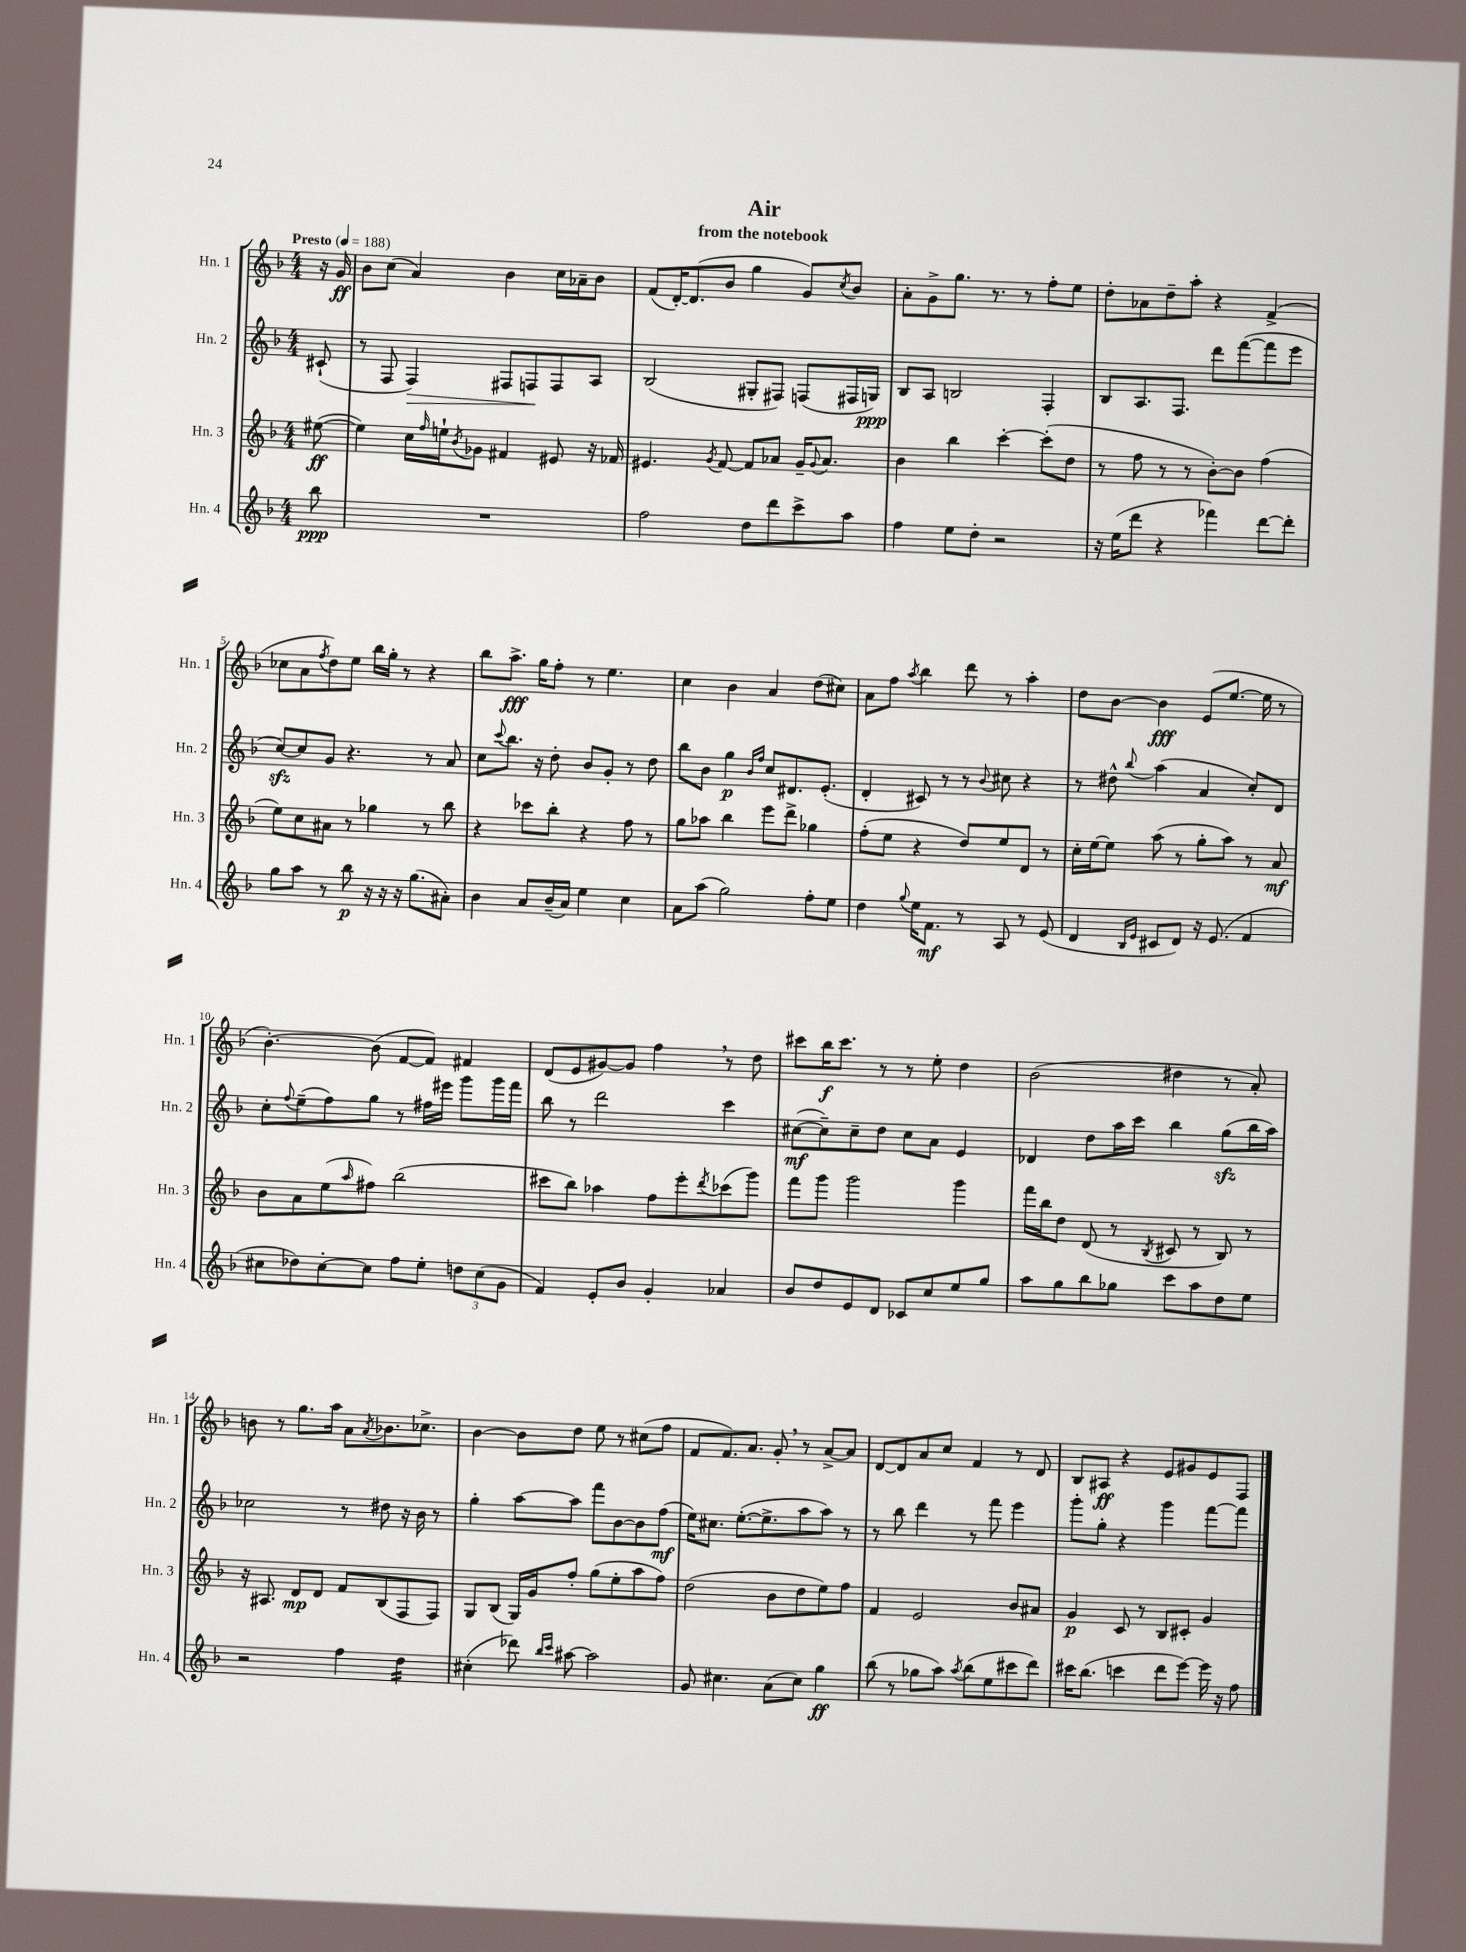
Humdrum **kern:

**kern	**kern	**kern	**kern
*staff4	*staff3	*staff2	*staff1
*clefG2	*clefG2	*clefG2	*clefG2
*k[b-]	*k[b-]	*k[b-]	*k[b-]
*M4/4	*M4/4	*M4/4	*M4/4
*MM188	*MM188	*MM188	*MM188
8bb-	([8ee#	(8c#`	16r
.	.	.	16g
=	=	=	=
1r	4ee#])	8r	8b-
.	.	8F	(8cc
.	16cc	4F)	4a)
.	16qqff	.	.
.	16ee`	.	.
.	8qb-	.	.
.	8g-	.	.
.	4f#	8F#	4b-
.	.	8F	.
.	8e#	8F	16cc
.	.	.	16a-~
.	16r	8A	8b-
.	16f-	.	.
=	=	=	=
2ff	4.e#	(2B-	(8f
.	.	.	[16d')
.	.	.	(8.d]
.	8qg	.	.
.	[8f	.	8b-
8dd	8f]	8G#'	4gg
8ddd	8a-	8F#)	.
8ccc^	16g~	(8F	8g)
.	8qqg	.	.
.	8.a-	.	.
.	.	.	8qcc
8aa	.	16F#	8b-
.	.	16G)	.
=	=	=	=
4ff	4b-	8B-	8a'
.	.	8A	8g^
8ee	4bb-	2B	8.gg
8dd'	.	.	.
.	.	.	8.r
2r	[4ccc'	.	.
.	.	.	8r
.	(8ccc']	4F'	8ff'
.	8dd	.	8ee
=	=	=	=
16r	8r	8B-	8dd'
(16ee	.	.	.
8ddd	8ff	8.A	8a-
4r	8r	.	8dd~
.	.	8.F	.
.	8r	.	8aa'
4fff-)	[8b-')	8ddd	4r
.	8b-]	([8fff	.
[8ddd	(4ff	8fff]	(4f^
8ddd']	.	8eee	.
=	=	=	=
8gg	8ee)	[8cc)	8cc-
8aa	8cc	8cc]	8a
.	.	.	8qff
8r	8a#	8g	8dd)
8bb-	8r	4.r	8ee
16r	4gg-	.	16bb-
16r	.	.	16gg'
16r	.	.	8r
(8.gg	.	.	.
.	8r	8r	4r
8a#')	8bb-	8a	.
=	=	=	=
4b-	4r	8cc	8bb-
.	.	8qqccc	.
.	.	8.bb-	8.aa^
8a	8ccc-	.	.
.	.	16r	16gg
(16b-~	8bb-'	8dd'	8ff'
16a)	.	.	.
4ee	4r	8b-	8r
.	.	8g'	4.ee
4cc	8ff	8r	.
.	8r	8dd	.
=	=	=	=
8a	8gg	8bb-	4cc
(8aa	8aa-	8b-	.
2gg)	4bb-	4gg	4b-
.	.	16qqb-	.
.	.	16qqff	.
.	8eee	8cc	4a
.	8ddd^	8.d#	.
8ff'	4gg-	.	(8dd
.	.	(8.e'	.
8ee	.	.	8cc#)
=	=	=	=
4dd	(8ff'	4d'	8a
.	8ee	.	8ff
8qqgg	.	.	8qaa
16ee	4r	8c#)	4bb-
8.f	.	.	.
.	.	8r	.
8r	8dd)	8r	8ddd
.	.	8qqb-	.
8A	8ee	8cc#	8r
8r	8d	4r	4aa'
(8e	8r	.	.
=	=	=	=
4d	16cc'	8r	8dd
.	[16ee	.	.
.	8ee]	8dd#^^	[8b-
16qqB-	.	.	.
16qqe	.	8qqbb-	.
8c#	(8aa	(4aa	4b-]
8d)	8r	.	.
16r	8gg'	4a	(8e
(8.e	.	.	.
.	8aa)	.	[8.ee
4f	8r	8cc')	.
.	.	.	16ee]
.	8a	8d	8r
=	=	=	=
8cc#	8b-	8cc'	[4.b-')
.	.	8qqff	.
8dd-)	8a	(8ee~	.
[8cc#'	(8ee	8ff)	.
.	16qqaa	.	.
8cc#]	8ff#)	8gg	(8b-]
8ff	(2bb-	8r	[8f
8ee'	.	16ff#	8f])
.	.	16eee#	.
12dd	.	8ggg	4f#
(12cc#	.	.	.
.	.	16ggg	.
12g	.	.	.
.	.	16fff	.
=	=	=	=
4f)	8ccc#	8bb-	(8d
.	8bb-)	8r	8e
8e'	4aa-	2ddd	[8g#)
8b-	.	.	8g#]
4g'	8ff	.	4ff
.	8eee'	.	.
.	8qddd	.	.
4a-	(8ccc-	4ccc	8r
.	8ggg)	.	8dd
=	=	=	=
8b-	8fff	([8cc#	8ccc#
8dd	8ggg	8cc#~])	16bb-
.	.	.	8.ccc#
8e	2ggg	8cc#~	.
8d	.	8dd	8r
8c-	.	8cc#	8r
8cc	.	8a	8ee'
8ee	4ggg	4e	4dd
8gg	.	.	.
=	=	=	=
8aa	16fff	4d-	(2b-
.	16bb-	.	.
8gg	8dd	.	.
8bb-	(8d	8dd	.
8gg-	8r	16aa	.
.	.	16ccc	.
.	8qB-	.	.
8ccc	8c#	4bb-	4dd#
8aa	8r	.	.
8dd	8B-)	(8gg	8r
8ee	8r	16bb-	8a')
.	.	16aa)	.
=	=	=	=
2r	16r	2cc-	8b
.	8.A#	.	.
.	.	.	8r
.	8d	.	8.gg
.	8d	.	.
.	.	.	16aa
4ff	8f	8r	8a
.	.	.	8qa
.	(8B-	8dd#	8.b-
4dd	8F	16r	.
.	.	16b-	8.cc-^
.	8F)	8r	.
=	=	=	=
(4cc#'	8G	4gg'	[4b-
.	(8B-	.	.
8ddd-)	16G)	[8aa	8b-]
.	16g	.	.
16qqbb-	.	.	.
16qqccc	.	.	.
[8aa#	8ff'	8aa]	8dd
2aa#]	(8gg	8fff	8ee
.	8ee'	[8b-	8r
.	8aa	8b-]	(8cc#
.	8ff)	(8ff	8ff
=	=	=	=
8g	(2dd	16ee)	8f
.	.	8.cc#	.
4.cc#	.	.	8.f)
.	.	([8.ee'	.
.	.	.	8.a
.	.	8.ee^]	.
(8a	8b-	.	8g'
8cc#)	8dd	8aa	8r
4gg	8ee)	8aa)	[8a^
.	8ff	8r	8a]
=	=	=	=
(8bb-	4f	8r	[8d
8r	.	8bb-	8d]
8gg-	2e	4ddd	8a
8aa)	.	.	8cc
8qaa	.	.	.
(8bb-	.	8r	4f
8ee	.	8fff	.
8ccc#	8b-	4eee	8r
8ddd)	8a#	.	8d
=	=	=	=
16ccc#	4g	8ggg'	8B-
(8.bb-	.	.	.
.	.	8gg'	8A#
4ccc	8c	4r	4r
.	8r	.	.
8ddd	8B-	4ggg	8e
[8eee)	8c#'	.	8g#
16eee]	4g	[8fff	8e
16r	.	.	.
8ff	.	8fff]	8F
==	==	==	==
*-	*-	*-	*-
